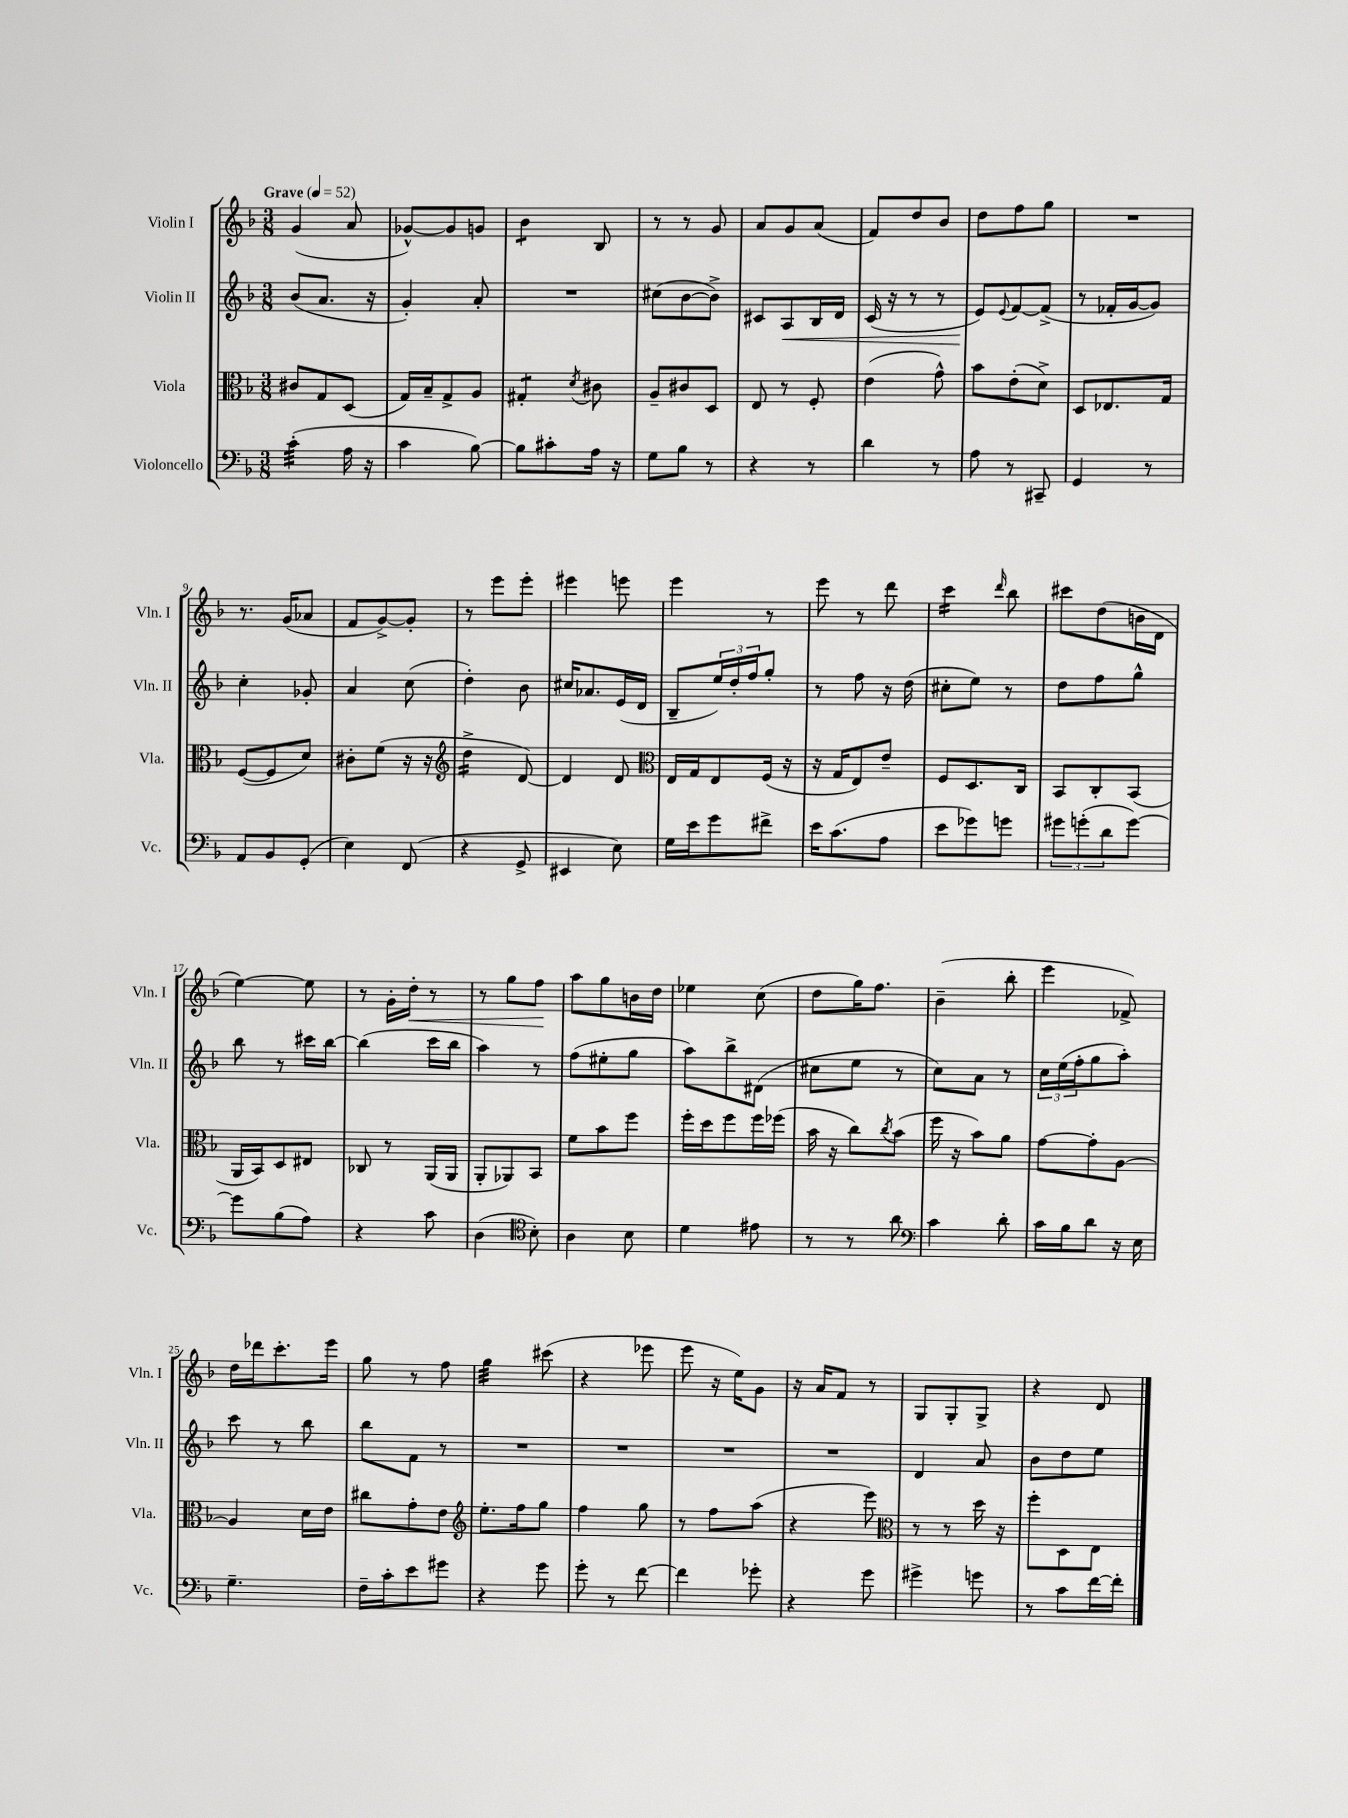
<<
\new StaffGroup <<
\new Staff = "s0" \with { instrumentName = "Violin I" shortInstrumentName = "Vln. I" } {
    \clef treble \key f \major \numericTimeSignature \time 3/8 \tempo "Grave" 4 = 52
    g'4( a'8 |
    ges'8~-^) ges'8 g'8 |
    bes'4:8 bes8 |
    r8 r8 g'8 |
    a'8 g'8 a'8( |
    f'8) d''8 bes'8 |
    d''8 f''8 g''8 |
    R4. |
    r8. g'16( aes'8 |
    f'8 g'8~->) g'8-. |
    r8 e'''8 e'''8-. |
    eis'''4 e'''8 |
    e'''4 r8 |
    e'''8 r8 d'''8 |
    c'''4:16 \grace { d'''16 } bes''8 |
    cis'''8 d''8( b'16 d'16 |
    e''4~) e''8 |
    r8 g'16-. d''16-.\< r8 |
    r8 g''8 f''8\! |
    a''8 g''8 b'16 d''16 |
    ees''4 c''8( |
    d''8 g''16) f''8. |
    bes'4--( bes''8-. |
    e'''4 fes'8->) |
    d''16 des'''16 c'''8.-. e'''16 |
    g''8 r8 f''8 |
    g''4:32 cis'''8( |
    r4 ees'''8 |
    e'''8 r16 e''16) g'8 |
    r16 a'16 f'8 r8 |
    g8 g8-. g8-> |
    r4 d'8 \bar "|." |
}
\new Staff = "s1" \with { instrumentName = "Violin II" shortInstrumentName = "Vln. II" } {
    \clef treble \key f \major \numericTimeSignature \time 3/8
    bes'8( a'8. r16 |
    g'4-.) a'8-. |
    R4. |
    cis''8( bes'8~ bes'8->) |
    cis'8 a8\< bes16 d'16 |
    c'16( r16 r8 r8 |
    e'8\!) \appoggiatura { e'8 } f'8~ f'8->( |
    r8 fes'16-. g'16~ g'8) |
    c''4-. ges'8-. |
    a'4 c''8( |
    d''4-.) bes'8 |
    cis''16 aes'8. e'16( d'16 |
    bes8-- \tuplet 3/2 { e''16) d''16-. f''16 } g''8-. |
    r8 f''8 r16 d''16( |
    cis''8-. e''8) r8 |
    d''8 f''8 g''8-^ |
    bes''8 r8 cis'''16 bes''16~ |
    bes''4( c'''16 bes''16 |
    a''4) r8 |
    f''8( eis''8-. g''8 |
    a''8) bes''8-> dis'8( |
    cis''8 e''8 r8 |
    c''8) a'8 r8 |
    \tuplet 3/2 { c''16 e''16( f''16-. } g''8 a''8-.) |
    c'''8 r8 bes''8 |
    bes''8 f'8 r8 |
    R4. |
    R4. |
    R4. |
    R4. |
    d'4 a'8 |
    bes'8 d''8 e''8 \bar "|." |
}
\new Staff = "s2" \with { instrumentName = "Viola" shortInstrumentName = "Vla." } {
    \clef alto \key f \major \numericTimeSignature \time 3/8
    cis'8 g8 d8( |
    g16) bes16-- g8-> a8 |
    gis4:8-. \acciaccatura { d'8 } cis'8 |
    a8-- cis'8 d8 |
    e8 r8 f8-. |
    e'4( g'8-^) |
    bes'8 e'8-.( d'8->) |
    d8 ees8. g16 |
    f8~( f8 d'8) |
    cis'8-. f'8( r16 r16 |
    \clef treble d''4:16-> d'8~) |
    d'4 d'8 |
    \clef alto e16 g16 e8 f16( r16 |
    r16 g16 e8) e'8-- |
    f8 d8. c16 |
    bes,8 c8-. bes,8( |
    a,16 bes,16) d8 eis8 |
    ces8 r8 a,16( a,16 |
    a,8-. aes,8) bes,8 |
    f'8 bes'8 f''8 |
    f''16-. d''16 f''8 f''16 fes''16( |
    bes'16 r16 c''8) \acciaccatura { c''8 } bes'8( |
    f''16 r16 bes'8) a'8 |
    g'8~ g'8-. a8~ |
    a4 d'16 e'16 |
    cis''8 g'8-. e'8 |
    \clef treble e''8.-. f''16 g''8 |
    f''4 g''8 |
    r8 f''8 a''8( |
    r4 e'''8) |
    \clef alto r8 r8 d''16 r16 |
    f''8-. d8 e8 \bar "|." |
}
\new Staff = "s3" \with { instrumentName = "Violoncello" shortInstrumentName = "Vc." } {
    \clef bass \key f \major \numericTimeSignature \time 3/8
    c'4:32-.( a16 r16 |
    c'4 bes8~) |
    bes8 cis'8-. a16 r16 |
    g8 bes8 r8 |
    r4 r8 |
    d'4 r8 |
    a8 r8 cis,8-- |
    g,4 r8 |
    a,8 bes,8 g,8-.( |
    e4) f,8( |
    r4 g,8-> |
    eis,4 e8) |
    g16 e'16 g'8 fis'8-> |
    e'16 c'8.( a8 |
    e'8 ges'8) g'8 |
    \tuplet 3/2 { gis'8 g'8-.( d'8 } g'8~) |
    g'8 bes8( a8) |
    r4 c'8 |
    d4( \clef tenor bes8-.) |
    a4 bes8 |
    d'4 eis'8 |
    r8 r8 a'8 |
    \clef bass c'4 d'8-. |
    c'16 bes16 d'8 r16 e16 |
    g4.-- |
    f16-- c'16-. e'8 gis'8 |
    r4 g'8 |
    g'8-. r8 f'8~ |
    f'4 ges'8-. |
    r4 g'8 |
    gis'4-> g'8 |
    r8 c'8 f'16~ f'16-. \bar "|." |
}
>>
>>
